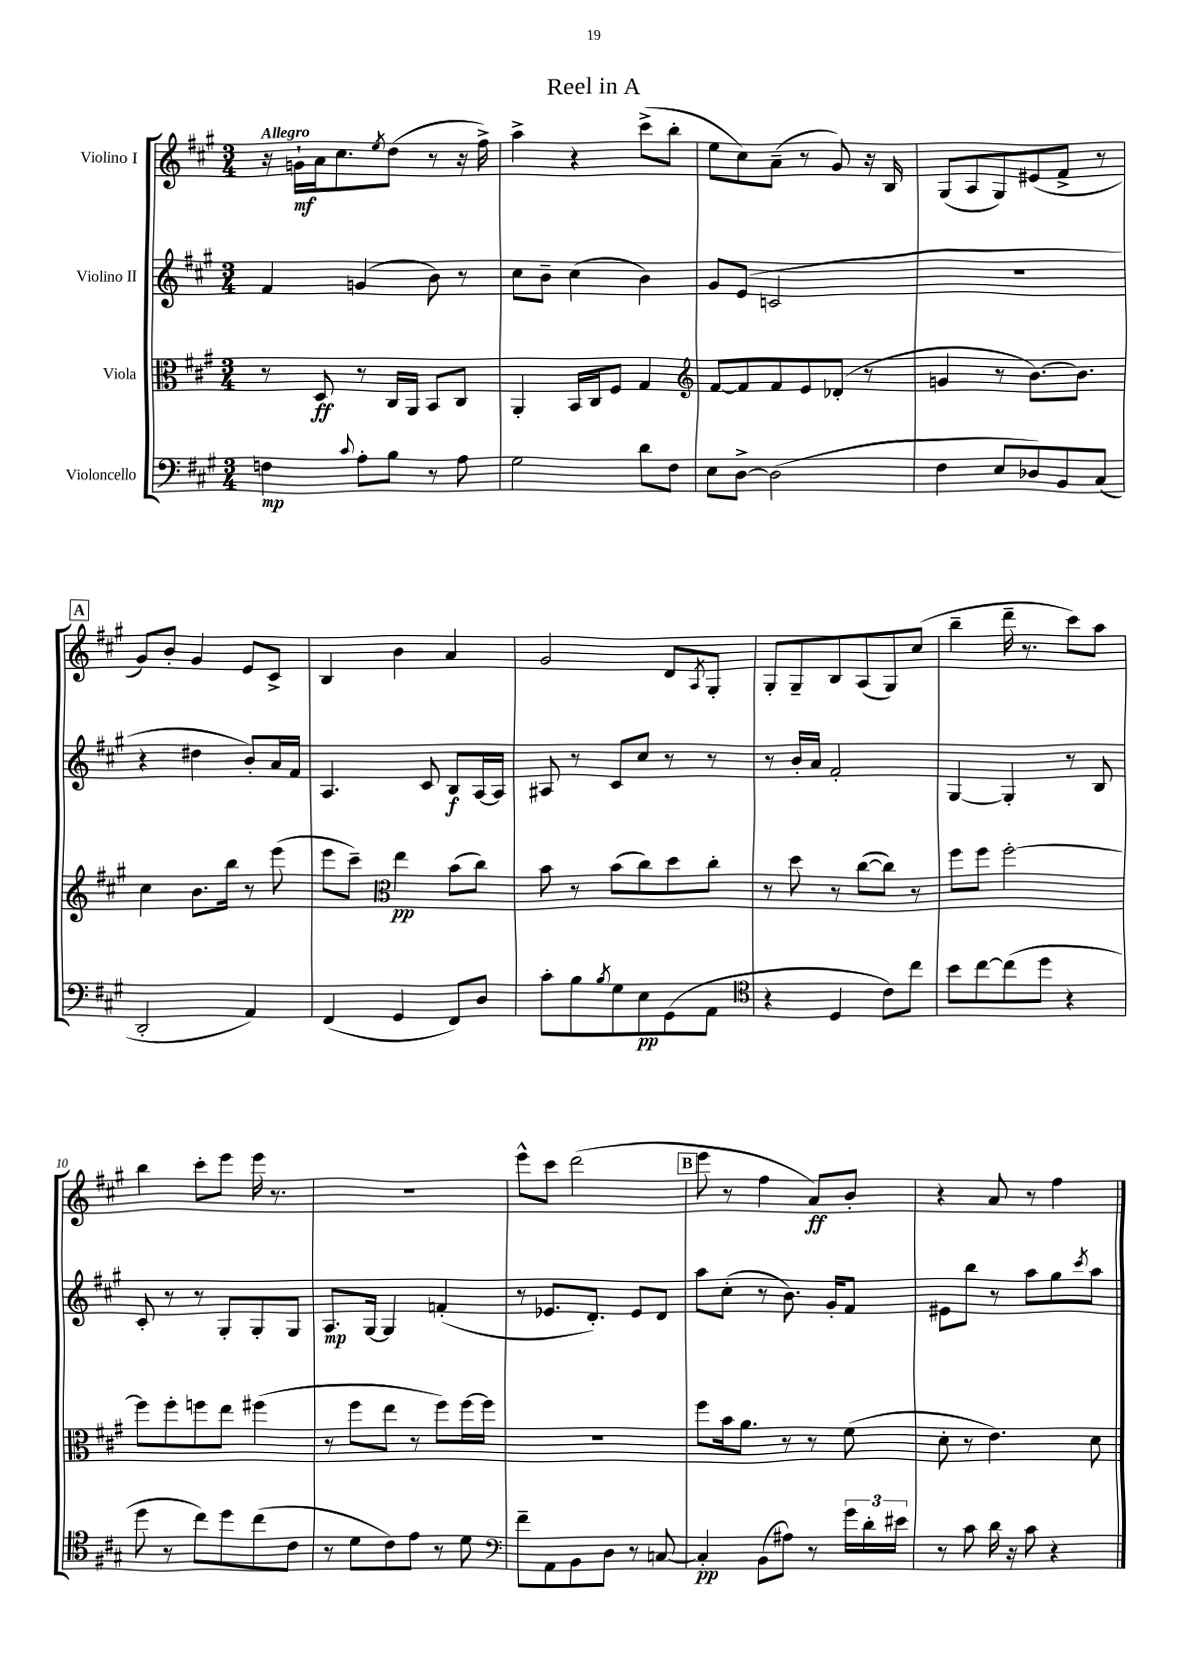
\header { title = "Reel in A" }
<<
\new StaffGroup <<
\new Staff = "s0" \with { instrumentName = "Violino I" } {
    \clef treble \key a \major \numericTimeSignature \time 3/4 \tempo "Allegro"
    r16 g'16-!\mf a'16 cis''8. \acciaccatura { e''8 } d''8( r8 r16 fis''16->) |
    a''4-> r4 cis'''8->( b''8-. |
    e''8 cis''8) a'8--( r8 gis'8) r16 b16 |
    gis8( a8 gis8) eis'8( fis'8-> r8 |
    \mark \markup { \box "A" } gis'8) b'8-. gis'4 e'8 cis'8-> |
    b4 b'4 a'4 |
    gis'2 d'8 \acciaccatura { a8 } gis8-. |
    gis8-. gis8-- b8 a8( gis8) cis''8( |
    b''4-- d'''16-- r8. cis'''8) a''8 |
    b''4 cis'''8-. e'''8 e'''16 r8. |
    R2. |
    e'''8-^ cis'''8 d'''2( |
    \mark \markup { \box "B" } e'''8 r8 fis''4 a'8\ff) b'8-. |
    r4 a'8 r8 fis''4 \bar "|." |
}
\new Staff = "s1" \with { instrumentName = "Violino II" } {
    \clef treble \key a \major \numericTimeSignature \time 3/4
    fis'4 g'4( b'8) r8 |
    cis''8 b'8-- cis''4( b'4) |
    gis'8 e'8( c'2 |
    R2. |
    \mark \markup { \box "A" } r4 dis''4 b'8-.) a'16 fis'16 |
    a4. cis'8 b8\f a16~ a16 |
    ais8 r8 cis'8 cis''8 r8 r8 |
    r8 b'16-. a'16 fis'2-. |
    gis4~ gis4-. r8 b8 |
    cis'8-. r8 r8 gis8-. gis8-. gis8 |
    a8.\mp gis16~ gis4 f'4-.( |
    r8 ees'8. d'8.-.) ees'8 d'8 |
    \mark \markup { \box "B" } a''8 cis''8-.( r8 b'8.) gis'16-. fis'8 |
    eis'8 b''8 r8 a''8 gis''8 \acciaccatura { cis'''8 } a''8 \bar "|." |
}
\new Staff = "s2" \with { instrumentName = "Viola" } {
    \clef alto \key a \major \numericTimeSignature \time 3/4
    r8 d8\ff r8 cis16 a,16 b,8 cis8 |
    a,4-. b,16 cis16 fis8 gis4 |
    \clef treble fis'8~ fis'8 fis'8 e'8 des'8-.( r8 |
    g'4 r8 b'8.~) b'8. |
    \mark \markup { \box "A" } cis''4 b'8. b''16 r8 e'''8( |
    e'''8 cis'''8--) \clef alto e''4\pp b'8( cis''8) |
    b'8 r8 b'8( cis''8) d''8 cis''8-. |
    r8 d''8 r8 cis''8~( cis''8) r8 |
    fis''8 fis''8 fis''2~-. |
    fis''8 fis''8-. f''8 e''8 fis''4( |
    r8 fis''8 e''8 r8 fis''8) fis''16~ fis''16 |
    R2. |
    \mark \markup { \box "B" } fis''8 b'16 a'8. r8 r8 fis'8( |
    d'8-. r8 e'4.) d'8 \bar "|." |
}
\new Staff = "s3" \with { instrumentName = "Violoncello" } {
    \clef bass \key a \major \numericTimeSignature \time 3/4
    f4\mp \appoggiatura { cis'8 } a8-. b8 r8 a8 |
    gis2 d'8 fis8 |
    e8 d8~-> d2( |
    fis4 e8 des8) b,8 cis8( |
    \mark \markup { \box "A" } d,2-. a,4) |
    fis,4( gis,4 fis,8) d8 |
    cis'8-. b8 \acciaccatura { b8 } gis8 e8\pp gis,8( a,8 |
    \clef tenor r4 d4 cis'8) cis''8 |
    b'8 cis''8~ cis''8( d''8 r4 |
    d''8 r8 cis''8) d''8 cis''8( cis'8 |
    r8 d'8 cis'8) e'8 r8 d'8 |
    \clef bass fis'8-- a,8 b,8 d8 r8 c8~ |
    \mark \markup { \box "B" } c4-.\pp b,8( ais8) r8 \tuplet 3/2 { gis'16 d'16-. eis'16 } |
    r8 cis'8 d'16 r16 cis'8 r4 \bar "|." |
}
>>
>>
